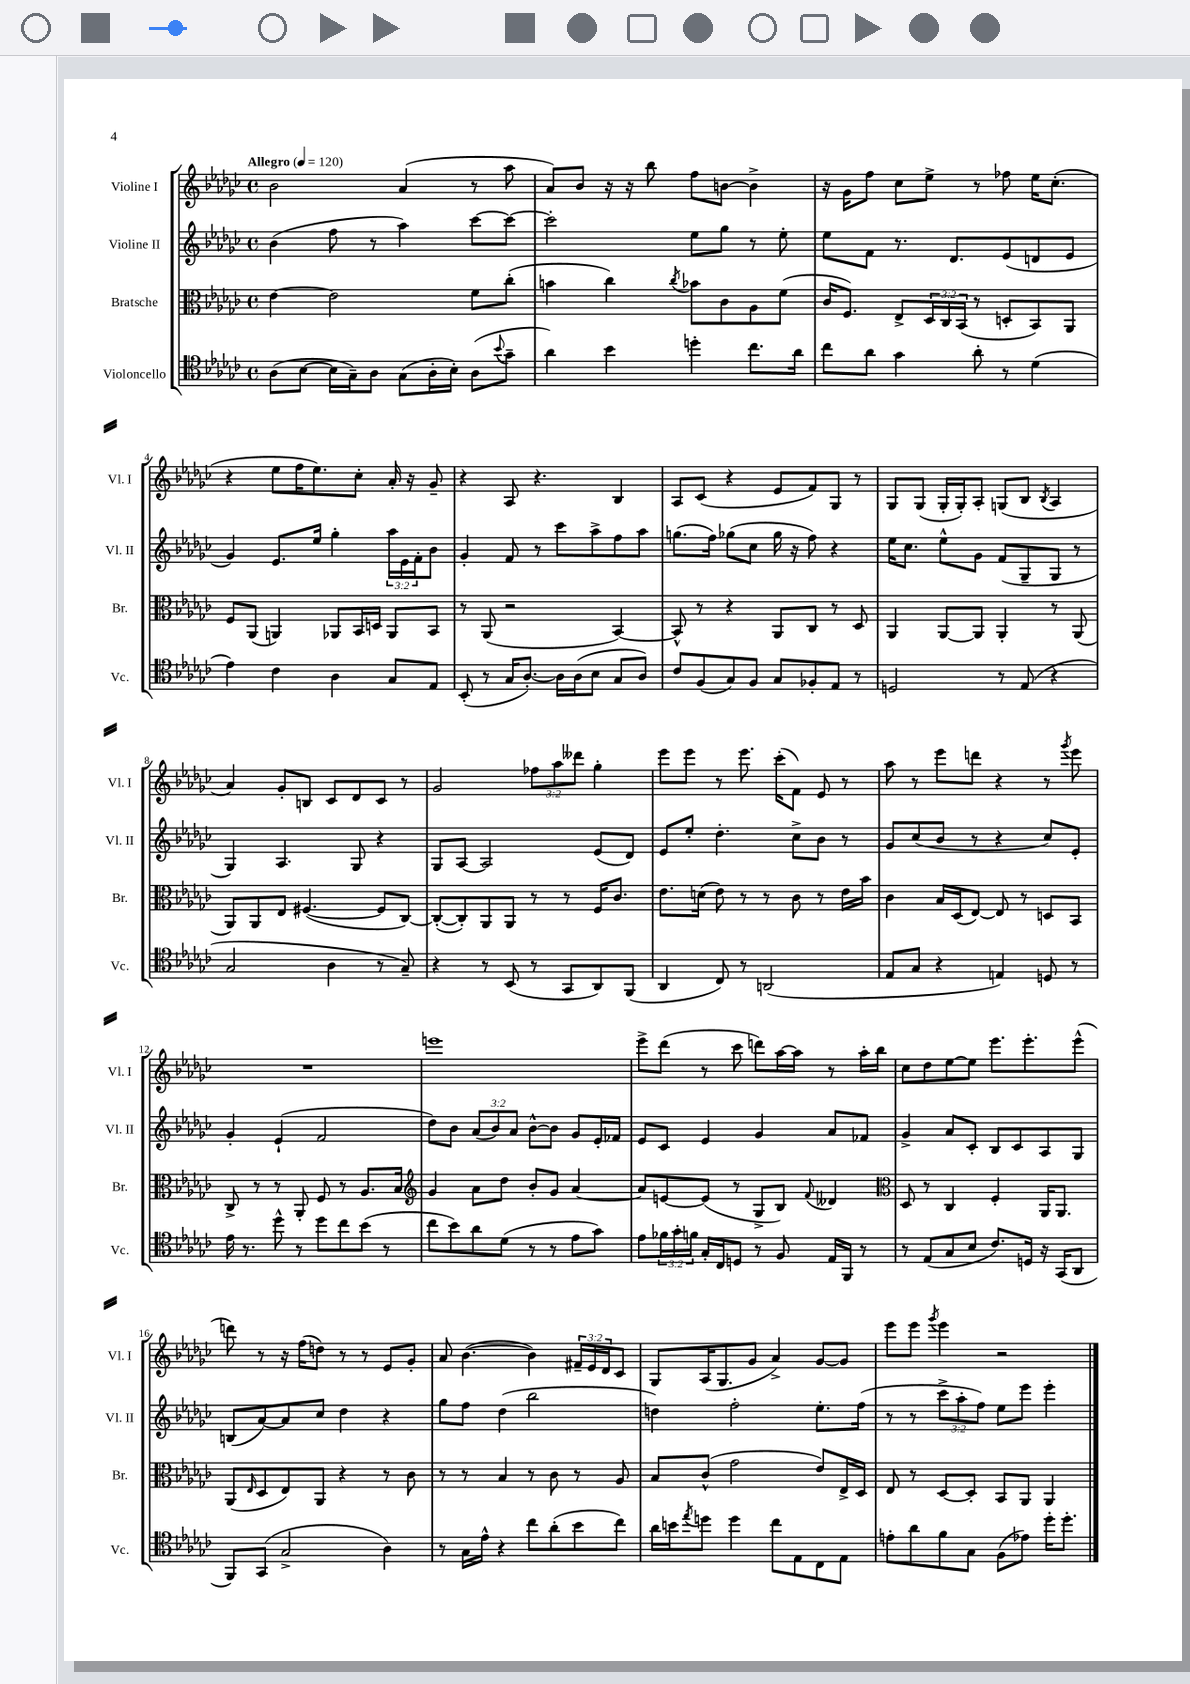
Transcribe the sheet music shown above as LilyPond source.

<<
\new StaffGroup <<
\new Staff = "s0" \with { instrumentName = "Violine I" shortInstrumentName = "Vl. I" } {
    \clef treble \key ges \major \defaultTimeSignature \time 4/4 \override Staff.TupletNumber.text = #tuplet-number::calc-fraction-text \tempo "Allegro" 4 = 120
    bes'2 aes'4( r8 aes''8 |
    aes'8) bes'8 r16 r16 bes''8 f''8 b'8~ b'4-> |
    r16 ges'16 f''8 ces''8 ees''8-> r8 fes''8 ees''16 ces''8.-.( |
    r4 ees''8 f''16 ees''8.) ces''8-. aes'16-. r16 ges'8-- |
    r4 aes8 r4. bes4 |
    aes8 ces'8( r4 ees'8 f'8) ges8 r8 |
    ges8 ges8( ges16-. ges16-.) aes8-. g8( bes8 \acciaccatura { bes8 } aes4 |
    aes'4) ges'8-. b8 ces'8 des'8 ces'8 r8 |
    ges'2 \tuplet 3/2 { fes''8 aes''8 deses'''8 } ges''4-. |
    ees'''8 ees'''8 r8 ees'''8. ces'''16-.( f'8) ees'8 r8 |
    aes''8 r8 ees'''8 d'''8 r4 r8 \acciaccatura { ges'''8 } ees'''8 |
    R1 |
    e'''1 |
    ees'''8-> des'''8( r8 ces'''8 d'''8) aes''16~ aes''16 r8 aes''16-. bes''16 |
    ces''8 des''8 ees''8~ ees''8 ees'''8. ees'''8.-. ees'''8-^( |
    d'''8) r8 r16 f''16( d''8) r8 r8 ees'8 ges'8-. |
    aes'8 bes'4.~( bes'4) \tuplet 3/2 { fis'16-- ees'16 des'16 } ces'8 |
    ges8 aes16( ges8. ges'8 aes'4->) ges'8~ ges'8 |
    ees'''8 ees'''8 \acciaccatura { ges'''8 } ees'''4 r2 \bar "|." |
}
\new Staff = "s1" \with { instrumentName = "Violine II" shortInstrumentName = "Vl. II" } {
    \clef treble \key ges \major \defaultTimeSignature \time 4/4 \override Staff.TupletNumber.text = #tuplet-number::calc-fraction-text
    bes'4( f''8 r8 aes''4) ces'''8~ ces'''8~ |
    ces'''2-. ees''8 ges''8 r8 ees''8-. |
    ees''8 f'8 r8. des'8. ees'8( d'8 ees'8 |
    ges'4) ees'8. ees''16 ges''4-. \tuplet 3/2 { aes''16 ees'16 f'16-. } bes'8 |
    ges'4-. f'8 r8 ces'''8 aes''8-> f''8 aes''8 |
    g''8.( f''16) ges''8( ces''8 ges''16 r16 f''8) r4 |
    ees''16 ces''8. ees''8-^ ges'8 f'8( ges8-- ges8 r8 |
    ges4) aes4. ges8 r4 |
    ges8 aes8~ aes2 ees'8( des'8) |
    ees'8 ees''8-. des''4.-. ces''8-> bes'8 r8 |
    ges'8 ces''8( bes'8 r8 r4 ces''8) ees'8-. |
    ges'4-. ees'4-!( f'2 |
    des''8) bes'8 \tuplet 3/2 { aes'8( bes'8) aes'8 } bes'8~-^ bes'8 ges'8 ees'16-. fes'16 |
    ees'8 ces'8 ees'4 ges'4 aes'8 fes'8 |
    ges'4-> aes'8 ces'8-. bes8 ces'8 aes8 ges8 |
    b8( aes'8~) aes'8 ces''8 des''4 r4 |
    ges''8 f''8 des''4( bes''2 |
    d''4) f''2-. ees''8.-. f''16( |
    r8 r8 \tuplet 3/2 { ces'''8-> aes''8-. f''8) } ees''8 ees'''8 ees'''4-. \bar "|." |
}
\new Staff = "s2" \with { instrumentName = "Bratsche" shortInstrumentName = "Br." } {
    \clef alto \key ges \major \defaultTimeSignature \time 4/4 \override Staff.TupletNumber.text = #tuplet-number::calc-fraction-text
    ees'4~ ees'2 f'8 ces''8-.( |
    b'4 ces''4) \acciaccatura { ces''8 } bes'8 ces'8 aes8 f'8( |
    ces'16 f8.) ees8-> \tuplet 3/2 { des16 ces16 bes,16( } r8 d8-. bes,8) aes,8 |
    f8 aes,8( a,4) aes,8 bes,16 d16 aes,8 bes,8 |
    r8 aes,8( r2 bes,4~) |
    bes,8-^ r8 r4 aes,8 ces8 r8 des8 |
    aes,4 aes,8~ aes,8 aes,4-. r8 aes,8( |
    aes,8) aes,8 ees8 fis4.~( fis8 ces8~) |
    ces8~-.( ces8-.) aes,8 aes,8 r8 r8 f16 ces'8. |
    ees'8. d'16( ees'8) r8 r8 ces'8 r8 ees'16 bes'16 |
    ces'4 bes16 des16( ees8~) ees8 r8 d8 bes,8 |
    ces8-> r8 r8 aes,8-. f8 r8 aes8. bes16 |
    \clef treble ges'4 aes'8 des''8 bes'8-. ges'8 aes'4~ |
    aes'8 e'8~ e'8( r8 ges8-> bes8) \appoggiatura { f'8 } deses'4 |
    \clef alto des8 r8 ces4 f4-. aes,16 aes,8. |
    aes,8( \grace { ees16 } des8 ees8) aes,8 r4 r8 ces'8 |
    r8 r8 bes4 r8 ces'8 r8 aes8 |
    bes8 ces'8-^( ges'2 ees'8) ees16-> des16 |
    ees8 r8 des8~ des8-. bes,8 aes,8 aes,4 \bar "|." |
}
\new Staff = "s3" \with { instrumentName = "Violoncello" shortInstrumentName = "Vc." } {
    \clef tenor \key ges \major \defaultTimeSignature \time 4/4 \override Staff.TupletNumber.text = #tuplet-number::calc-fraction-text
    aes8( bes8~ bes16 ges16--) aes8 ges8( aes16-. bes16-.) aes8( \appoggiatura { bes'8 } ges'8-- |
    aes'4) bes'4 d''4-. ces''8. aes'16 |
    ces''8 aes'8 ges'4 aes'8-. r8 des'4( |
    ees'4) ces'4 aes4 ges8 ees8 |
    bes,8-.( r8 ges16 aes8.~-.) aes16 aes16( bes8 ges8 aes8) |
    ces'8 f8( ges8) f8 ges8 fes8-. ees8 r8 |
    d2 r8 ees8( r4 |
    ges2 aes4 r8 ges8--) |
    r4 r8 bes,8( r8 ges,8 aes,8) f,8( |
    aes,4 ces8) r8 a,2( |
    ees8 ges8 r4 e4) d8 r8 |
    ees'16 r8. des''8-^ r8 des''8 ces''8 bes'8( r8 |
    ces''8 bes'8) aes'8 des'8( r8 r8 ees'8 ges'8) |
    ees'8 \tuplet 3/2 { fes'16 ges'16-. f'16 } ges16-. ces16 d8 r8 f8 ees16 f,16 r8 |
    r8 ees8( ges8 bes8 ces'8.) d16 r16 ges,16( aes,8 |
    f,8) ges,8( ges2-> aes4) |
    r8 ges16 ees'16-^ r4 ces''8 aes'8-.( bes'8 ces''8) |
    aes'16 b'16 \acciaccatura { ees''8 } d''8 d''4 ces''8 ees8 ces8 ees8 |
    e'8-. aes'8 f'8 ges8 f8( ees'8) des''16-. des''8.-. \bar "|." |
}
>>
>>
